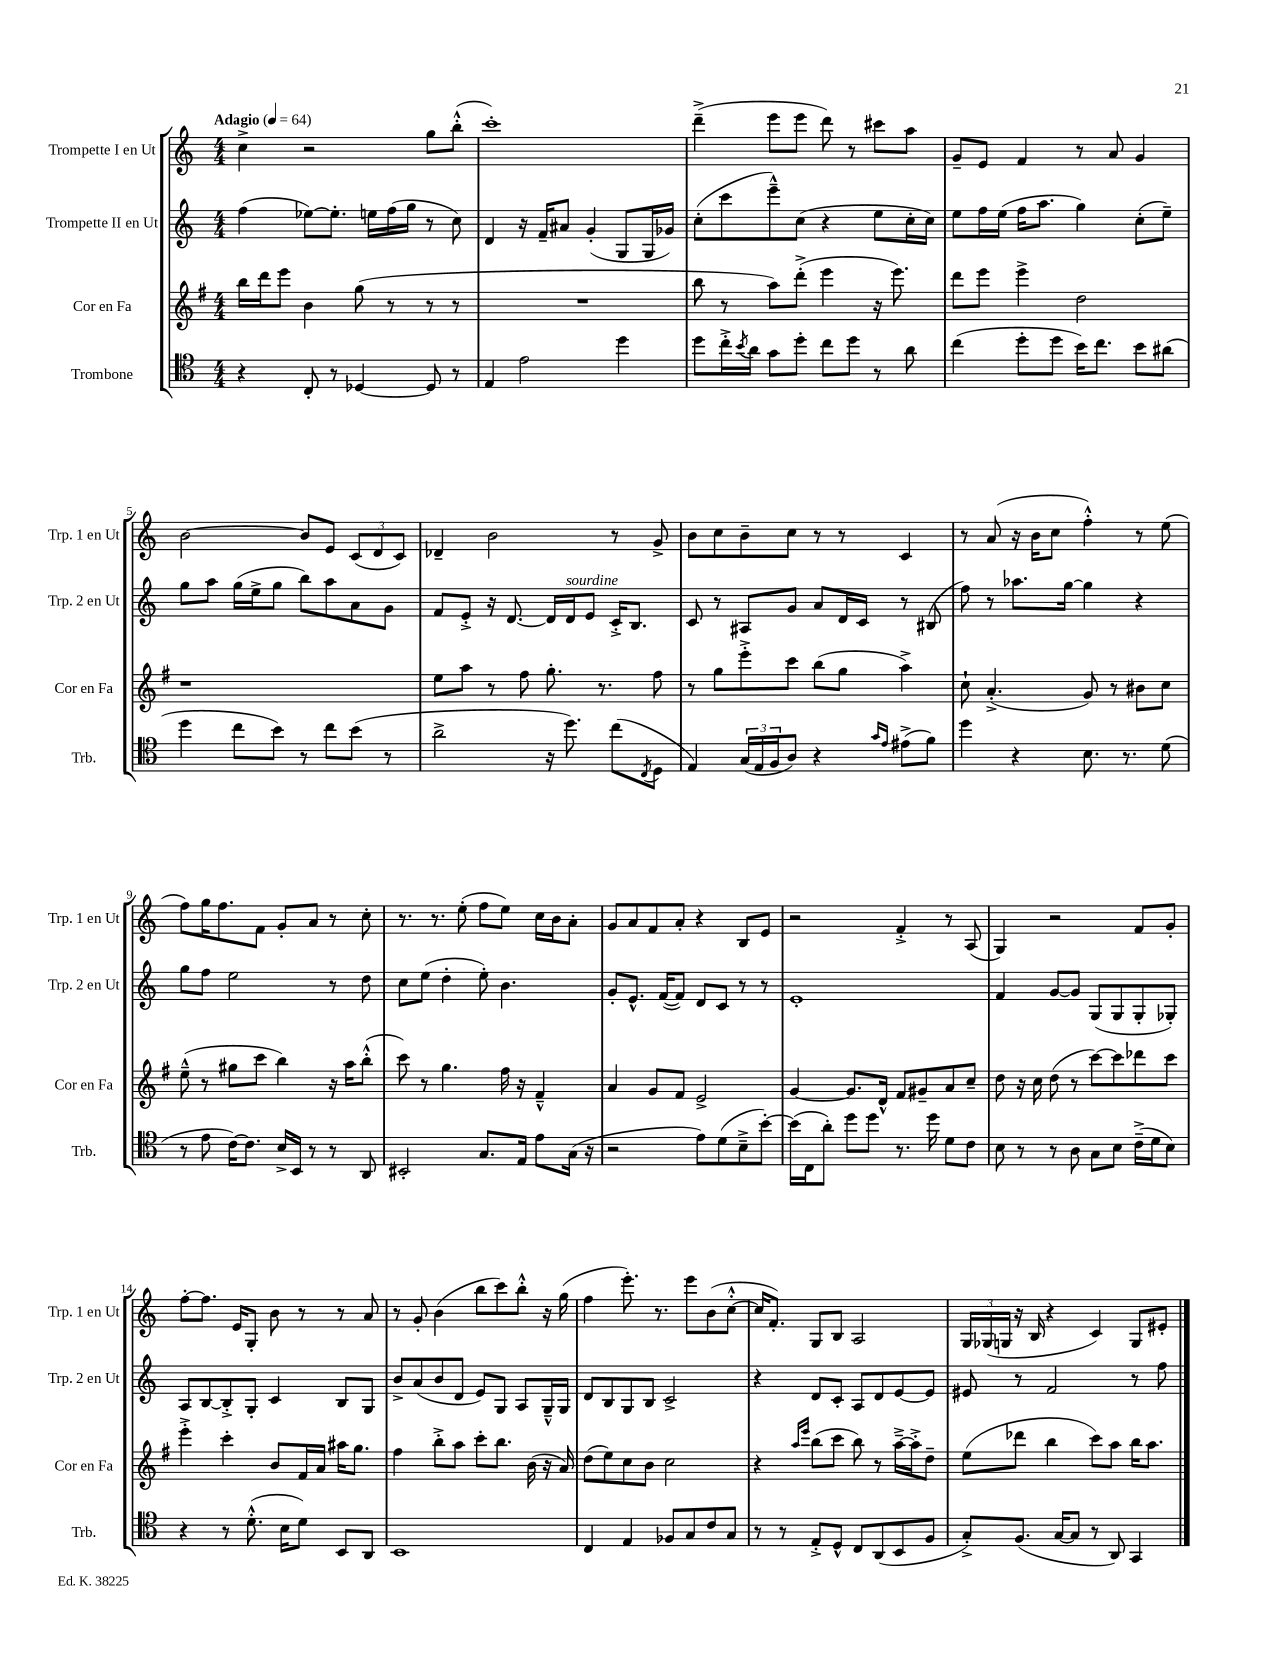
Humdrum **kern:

**kern	**kern	**kern	**kern
*staff4	*staff3	*staff2	*staff1
*clefC4	*clefG2	*clefG2	*clefG2
*k[]	*k[f#]	*k[]	*k[]
*M4/4	*M4/4	*M4/4	*M4/4
*MM64	*MM64	*MM64	*MM64
4r	16bb	(4ff	4cc^
.	16ddd	.	.
.	8eee	.	.
8C'	4b	[8ee-)	2r
8r	.	8.ee-']	.
[4D-	(8gg	.	.
.	.	16ee	.
.	8r	(16ff	.
.	.	16gg	.
8D-]	8r	8r	8gg
8r	8r	8cc)	(8bb'^^
=	=	=	=
4E	1r	4d	1ccc')
2e	.	16r	.
.	.	16f~	.
.	.	8a#	.
.	.	(4g'	.
4dd	.	8G	.
.	.	16G	.
.	.	16g-)	.
=	=	=	=
8dd	8bb	(8cc'	(4ddd~^
16cc'^	8r	8ccc	.
8qb	.	.	.
16a	.	.	.
8g	8aa)	8eee~^^)	8eee
8dd'	(8ddd'^	(8cc	8eee
8cc	4eee	4r	8ddd)
8dd	.	.	8r
8r	16r	8ee	8ccc#
.	8.eee)	.	.
8a	.	16cc'	8aa
.	.	16cc)	.
=	=	=	=
(4cc	8ddd	8ee	8g~
.	8eee	16ff	8e
.	.	(16ee	.
8dd'	4eee^	16ff	4f
.	.	8.aa	.
8dd	.	.	.
16b)	2dd	4gg)	8r
8.cc	.	.	.
.	.	.	8a
8b	.	(8cc'	4g
(8a#	.	8ee~)	.
=	=	=	=
4dd	1r	8gg	[2b
.	.	8aa	.
8cc	.	(16gg	.
.	.	16ee^	.
8b)	.	8gg	.
8r	.	8bb)	8b]
8cc	.	8aa	8e
(8b	.	8a	(12c
.	.	.	12d
8r	.	8g	.
.	.	.	12c)
=	=	=	=
2a^	8ee	8f	4d-~
.	8aa	8e'^	.
.	8r	16r	2b
.	.	[8.d	.
.	8ff#	.	.
16r	8.gg'	16d]	.
8.dd)	.	16d	.
.	.	8e	.
.	8.r	.	.
(8cc	.	16c'^	8r
.	.	8.B	.
8qC	.	.	.
8D	8ff#	.	8g^
=	=	=	=
4E)	8r	8c	8b
.	8gg	8r	8cc
(24G	8eee'^	8A#	8b~
24E	.	.	.
24F	.	.	.
8A)	8ccc	8g	8cc
4r	(8bb	8a	8r
.	8gg	16d	8r
.	.	16c	.
16qqg	.	.	.
16qqe	.	.	.
(8e#^	4aa^)	8r	4c
8f)	.	(8B#	.
=	=	=	=
4dd	8cc`	8ff)	8r
.	(4.a'^	8r	(8a
4r	.	8.aa-	16r
.	.	.	16b
.	.	.	8cc
.	.	[16gg	.
8.B	8g)	4gg]	4ff'^^)
.	8r	.	.
8.r	.	.	.
.	8b#	4r	8r
(8d	8cc	.	(8ee
=	=	=	=
8r	(8ee~^^	8gg	8ff)
8e	8r	8ff	16gg
.	.	.	8.ff
[16c)	8gg#	2ee	.
8.c]	.	.	.
.	8ccc	.	8f
16B^	4bb)	.	8g'
16BB	.	.	.
8r	.	.	8a
8r	16r	8r	8r
.	16aa	.	.
8AA	(8bb'^^	8dd	8cc'
=	=	=	=
2BB#'	8ccc)	8cc	8.r
.	8r	(8ee	.
.	.	.	8.r
.	4.gg	4dd'	.
.	.	.	(8ee'
8.G	.	8ee')	8ff
.	16ff#	4.b	8ee)
16E	16r	.	.
8e	4f#~^^	.	16cc
.	.	.	16b
(16G	.	.	8a'
16r	.	.	.
=	=	=	=
2r	4a	8g'	8g
.	.	8.e^^	8a
.	8g	.	8f
.	.	([16f	.
.	8f#	8f])	8a'
8e)	2e^	8d	4r
(8d	.	8c	.
8B~^	.	8r	8B
[8b')	.	8r	8e
=	=	=	=
(16b]	[4g	1e'	2r
16C	.	.	.
8a')	.	.	.
8dd	8.g]	.	.
8dd	.	.	.
.	16d^^	.	.
8.r	8f#	.	4f'^
.	8g#~	.	.
16dd	.	.	.
8d	8a	.	8r
8c	8cc~	.	(8A
=	=	=	=
8B	8dd	4f	4G)
8r	16r	.	.
.	16cc	.	.
8r	(8dd	[8g	2r
8A	8r	8g]	.
8G	[8ccc)	(8G	.
8B	8ccc]	8G	.
(16c~^	8ddd-	8G'	8f
16d	.	.	.
8B)	8ccc	8G-')	8g'
=	=	=	=
4r	4eee'^	8A	[8ff'
.	.	[8B	8.ff]
8r	4ccc'	8B'^]	.
.	.	.	16e
(8.d'^^	.	8G'	8G'
.	8b	4c	8b
16B	.	.	.
8d)	16f#	.	8r
.	16a	.	.
8BB	16aa#	8B	8r
.	8.gg	.	.
8AA	.	8G	8a
=	=	=	=
1BB	4ff#	8b^	8r
.	.	(8a	8g'
.	8bb'^	8b	(4b
.	8aa	8d	.
.	8ccc'	8e)	8bb
.	8.bb	8G	8ccc)
.	.	8A	8bb'^^
.	(16b	.	.
.	16r	16G~^^	16r
.	16a)	16G	(16gg
=	=	=	=
4C	(8dd	8d	4ff
.	8ee)	8B	.
4E	8cc	8G	8.eee')
.	8b	8B	.
.	.	.	8.r
8F-	2cc	2c^	.
8G	.	.	8eee
8c	.	.	(8b
8G	.	.	[8cc'^^
=	=	=	=
8r	4r	4r	16cc]
.	.	.	8.f')
8r	.	.	.
.	16qqaa	.	.
.	16qqeee	.	.
8E'^	(8bb	8d	8G
8D^^	8ccc	8c'	8B
8C	8bb)	8A	2A
(8AA	8r	8d	.
8BB	[16aa~^	[8e	.
.	16aa'^]	.	.
8F	8dd~	8e]	.
=	=	=	=
8G'^)	(8ee	8e#	24G
.	.	.	(24G-
.	.	.	24G
(8.F	8ddd-	8r	16r
.	.	.	16B
.	4bb	2f	4r
[16G	.	.	.
8G]	.	.	.
8r	8ccc)	.	4c)
8AA)	8aa	.	.
4GG	16bb	8r	8G
.	8.aa	.	.
.	.	8ff	8e#'
==	==	==	==
*-	*-	*-	*-
